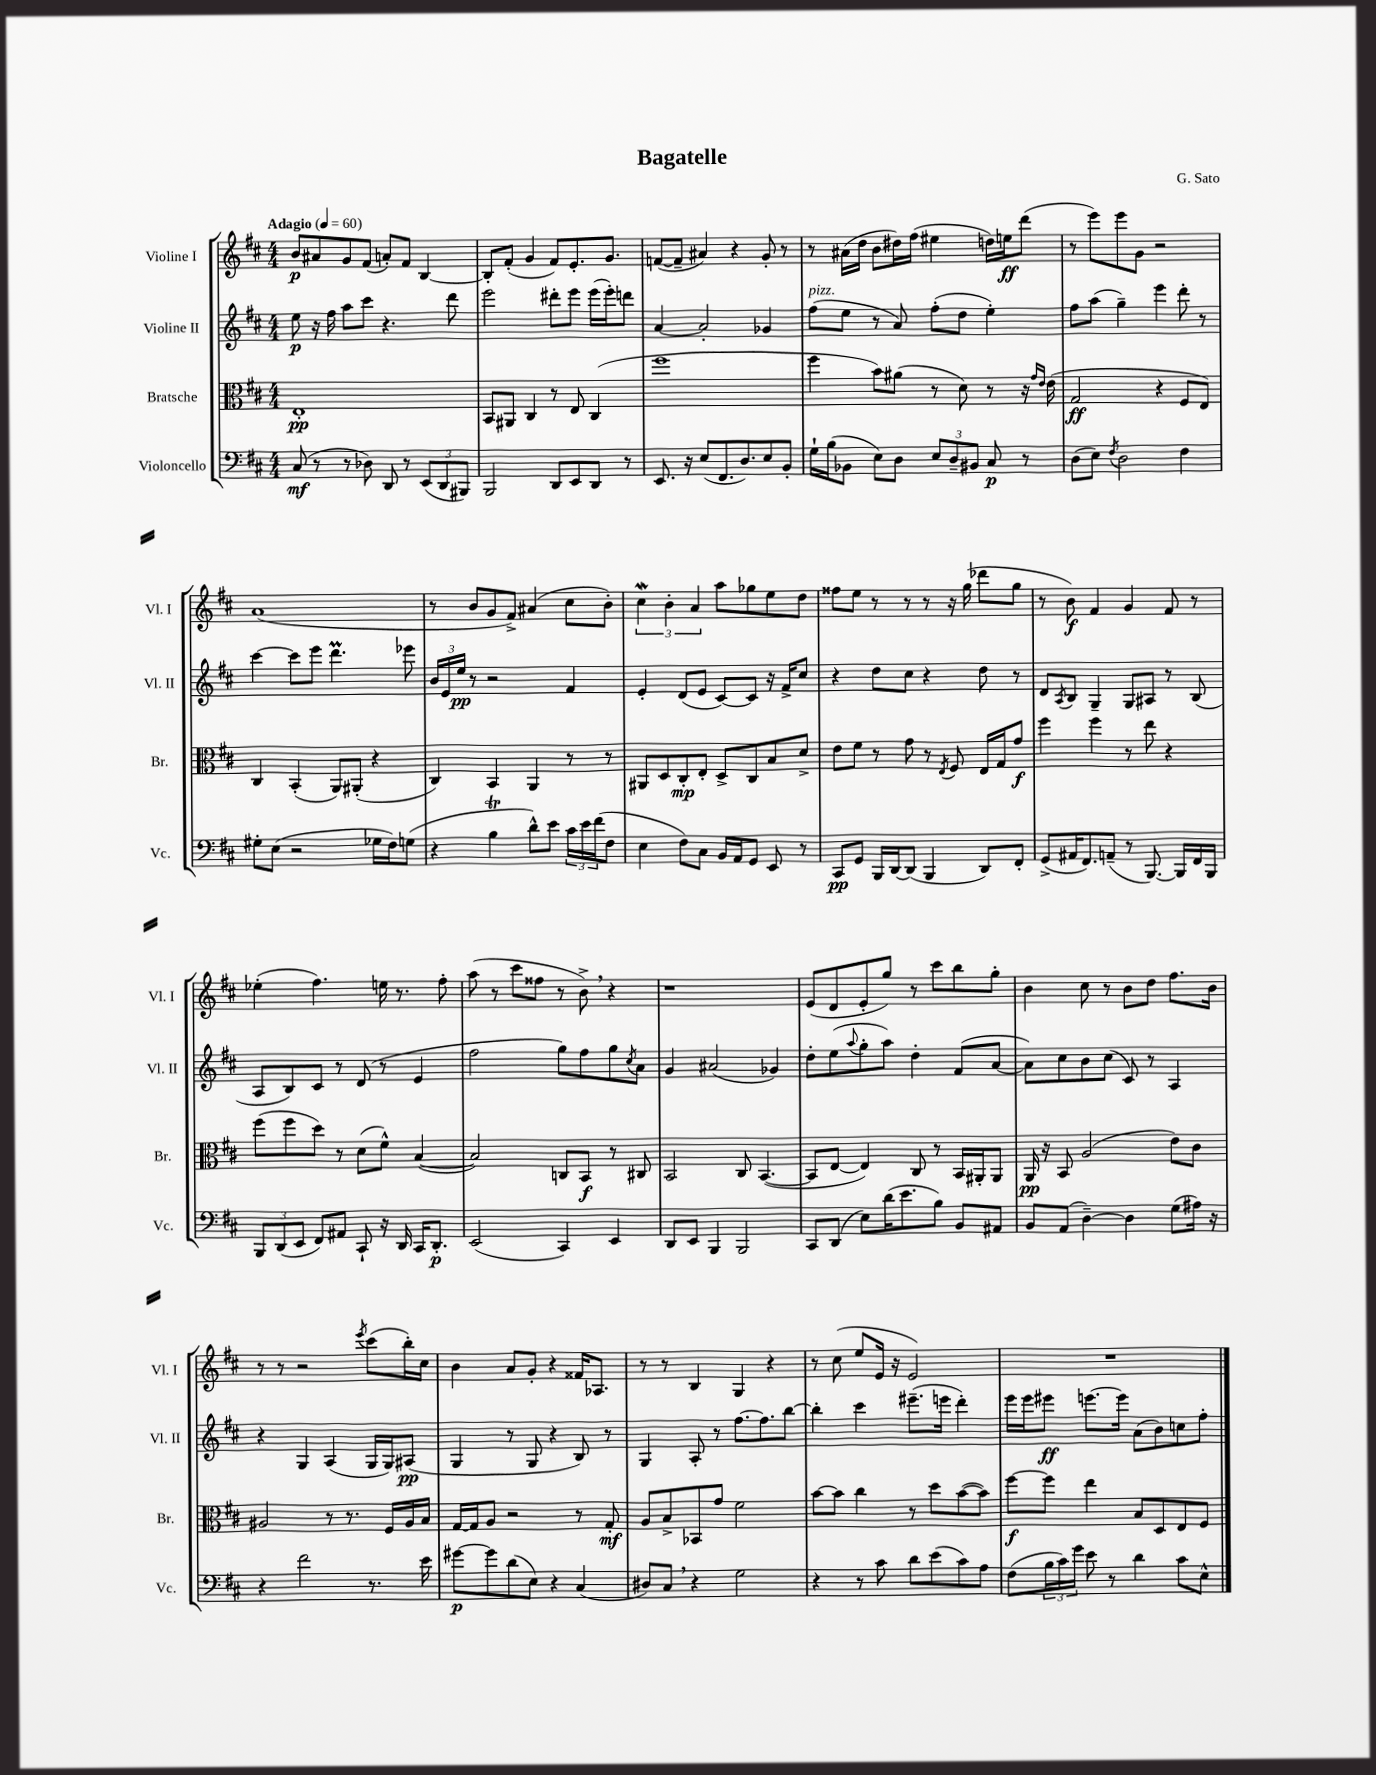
\header { title = "Bagatelle" composer = "G. Sato" }
<<
\new StaffGroup <<
\new Staff = "s0" \with { instrumentName = "Violine I" shortInstrumentName = "Vl. I" } {
    \clef treble \key d \major \numericTimeSignature \time 4/4 \tempo "Adagio" 4 = 60
    b'8\p ais'8 g'8 fis'8( a'8-.) fis'8 b4~ |
    b8-. fis'8-.( g'4 fis'8) e'8.-. g'8. |
    f'8~( f'8-- ais'4) r4 g'8-. r8 |
    r8 ais'16( d''16 b'8 dis''16) fis''16( eis''4 d''16) e''16\ff d'''8( |
    r8 e'''8) e'''8 g'8 r2 |
    a'1( |
    r8 b'8 g'8 fis'8->) ais'4( cis''8 b'8-.) |
    \tuplet 3/2 { cis''4\mordent b'4-. a'4 } a''8 ges''8 e''8 d''8 |
    fisis''8 e''8 r8 r8 r8 r16 g''16( des'''8 g''8 |
    r8 b'8\f) fis'4 g'4 fis'8 r8 |
    ees''4-.( fis''4.) e''16 r8. fis''8-. |
    a''8( r8 cis'''8 fisis''8 r8 b'8->) \breathe r4 |
    r1 |
    e'8( d'8 e'8-. g''8) r8 cis'''8 b''8 g''8-. |
    b'4 cis''8 r8 b'8 d''8 fis''8. b'16 |
    r8 r8 r2 \acciaccatura { e'''8 } cis'''8( b''16-.) cis''16 |
    b'4 a'8 g'8-. r4 fisis'16 aes8. |
    r8 r8 b4 g4 r4 |
    r8 cis''8( e''8 e'16 r16 e'2) |
    R1 \bar "|." |
}
\new Staff = "s1" \with { instrumentName = "Violine II" shortInstrumentName = "Vl. II" } {
    \clef treble \key d \major \numericTimeSignature \time 4/4
    e''8\p r16 fis''16 a''8 cis'''8 r4. d'''8 |
    e'''2 dis'''8-. e'''8 e'''16( e'''16-.) d'''8 |
    a'4~ a'2-. ges'4 |
    fis''8^\markup { \italic "pizz." }( e''8 r8 a'8) fis''8-.( d''8 e''4-.) |
    fis''8 a''8( g''4--) e'''4 d'''8-. r8 |
    cis'''4~ cis'''8 e'''8 d'''4.\prall ees'''8 |
    \tuplet 3/2 { b'16 e'16 e''16\pp } r8 r2 fis'4 |
    e'4-. d'8( e'8 cis'8~) cis'8 r16 fis'16-> cis''8 |
    r4 d''8 cis''8 r4 d''8 r8 |
    d'8 \acciaccatura { a8 } b8 g4-- g8 ais8 r8 b8( |
    a8 b8) cis'8 r8 d'8( r8 e'4 |
    fis''2 g''8) fis''8 g''8 \acciaccatura { cis''8 } a'8 |
    g'4 ais'2( ges'4) |
    d''8-. e''8( \appoggiatura { a''8 } g''8-. a''8) d''4-. fis'8( a'8~ |
    a'8) cis''8 b'8 cis''8( cis'8) r8 a4 |
    r4 g4 a4( g16 g16) ais8\pp( |
    g4 r8 g8 r4 b8) r8 |
    g4 a8-. r8 fis''8.~ fis''8. b''8~ |
    b''4-. cis'''4 eis'''8.--( e'''16 d'''4-.) |
    e'''16 e'''16 eis'''8\ff e'''8.~ e'''16 a'8( b'8) c''8 fis''8-. \bar "|." |
}
\new Staff = "s2" \with { instrumentName = "Bratsche" shortInstrumentName = "Br." } {
    \clef alto \key d \major \numericTimeSignature \time 4/4
    e1-.\pp |
    b,8 ais,8 cis4 r8 e8 cis4( |
    fis''1 |
    fis''4 b'8) ais'8( r8 d'8) r8 r16 \grace { g'16 e'16 } e'16( |
    g2\ff r4 fis8 e8) |
    cis4 b,4-.( a,8) ais,8-.( r4 |
    cis4) b,4 a,4 r8 r8 |
    ais,8 d8 cis8-.\mp e8-. d8-> cis8 b8 d'8-> |
    e'8 fis'8 r8 g'8 r8 \acciaccatura { e8 } fis8 e16 g16 g'8\f |
    fis''4 fis''4 r8 e''8 r4 |
    fis''8( fis''8 d''8) r8 d'8( fis'8-^) b4~( |
    b2) c8 b,8\f r8 cis8 |
    b,2 cis8 b,4.~( |
    b,8 e8~ e4) cis8 r8 b,16 ais,16-. ais,8 |
    a,16\pp r16 b,8 a2( e'8) cis'8 |
    ais2 r8 r8. fis16 ais16 b16 |
    g16~ g16 a8 r2 r8 g8-.\mf |
    a8 b8-> bes,8 g'8 fis'2 |
    b'8~ b'8 cis''4 r8 d''8 b'8~( b'8) |
    fis''8~\f fis''8 e''4 b8 d8 e8 fis8 \bar "|." |
}
\new Staff = "s3" \with { instrumentName = "Violoncello" shortInstrumentName = "Vc." } {
    \clef bass \key d \major \numericTimeSignature \time 4/4
    cis8\mf( r8 r8 des8) d,8 r8 \tuplet 3/2 { e,8( d,8 bis,,8) } |
    b,,2 d,8 e,8 d,8 r8 |
    e,8. r16 e8( fis,8. d8.) e8 b,8-. |
    g16-! b16( bes,8 e8) d8 \tuplet 3/2 { e8 d8-- bis,8 } cis8\p r8 |
    d8( e8) \acciaccatura { fis8 } d2 fis4 |
    gis8-. e8( r2 ges16 fis16) g8( |
    r4 b4\trill d'8-^) e'8 \tuplet 3/2 { cis'16 e'16 fis'16( } fis8 |
    e4 fis8) cis8 b,16 a,16 g,8 e,8 r8 |
    cis,8\pp g,8 b,,16 d,16~ d,8( b,,4 d,8) fis,8-. |
    g,8->( ais,16 fis,8.) a,8--( r8 b,,8.~) b,,16 fis,16 b,,16 |
    \tuplet 3/2 { b,,8 d,8( e,8 } fis,8) ais,8 cis,8-! r16 d,16 cis,16 d,8.-.\p |
    e,2( cis,4) e,4 |
    d,8 e,8 b,,4 b,,2 |
    cis,8 d,8( e8) d'16( e'8. b8) b,8 ais,8 |
    b,8 a,8( d4~--) d4 g8( ais16) r16 |
    r4 fis'2 r8. e'16 |
    gis'8~\p gis'8 d'8( e8) r4 cis4( |
    dis8) cis8 \breathe r4 g2 |
    r4 r8 cis'8 d'8 e'8( cis'8) a8 |
    fis8( \tuplet 3/2 { b16 cis'16) g'16 } e'8 r8 d'4 cis'8 e8-^ \bar "|." |
}
>>
>>
\layout { \context { \Score \remove "Bar_number_engraver" } }
